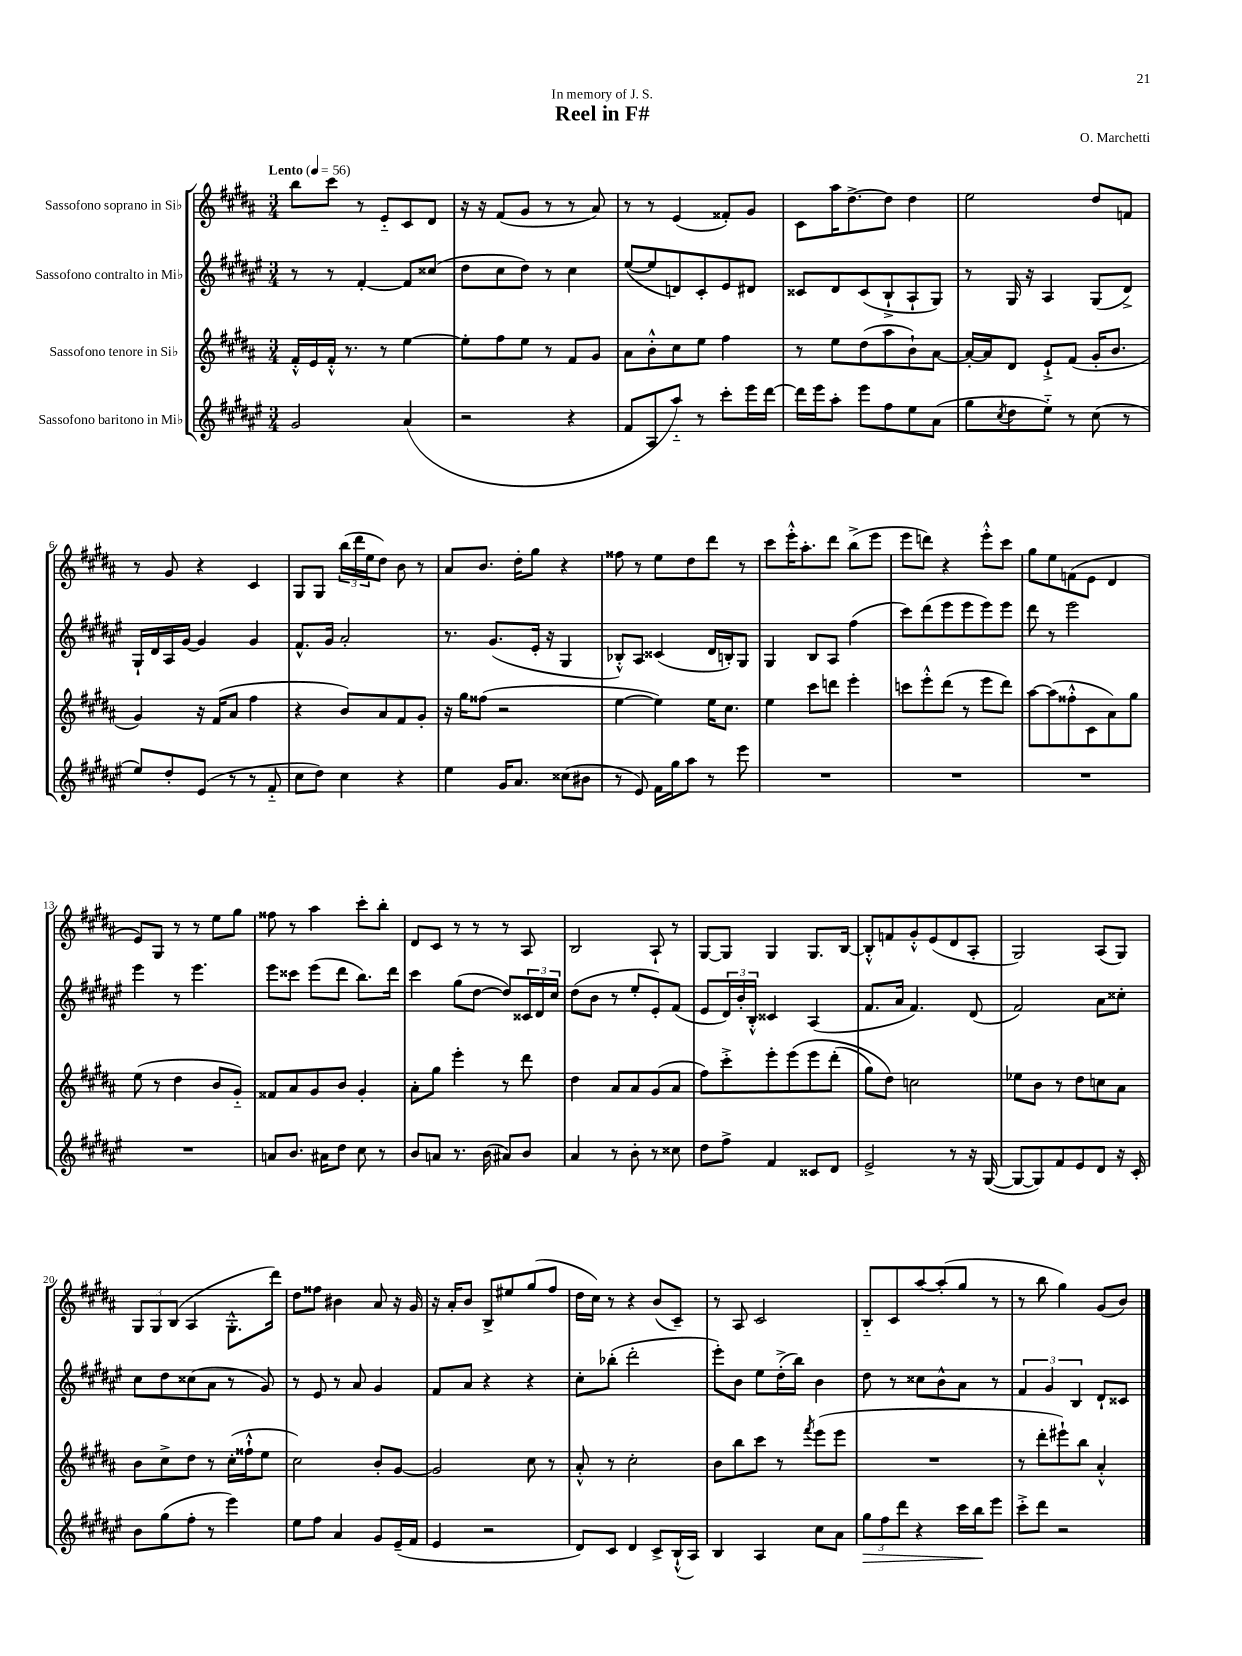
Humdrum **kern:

**kern	**kern	**kern	**kern
*staff4	*staff3	*staff2	*staff1
*clefG2	*clefG2	*clefG2	*clefG2
*k[f#c#g#d#a#e#]	*k[f#c#g#d#a#]	*k[f#c#g#d#a#e#]	*k[f#c#g#d#a#]
*M3/4	*M3/4	*M3/4	*M3/4
*MM56	*MM56	*MM56	*MM56
2g#/	16f#'^^/LL	8r	8bb\L
.	16e/	.	.
.	16f#'^^/JJ	8r	8ccc#\J
.	8.r	.	.
.	.	[4f#'/	8r
.	8r	.	8e'~/L
(4a#/	[4ee\	8f#/]L	8c#/
.	.	(8cc##/J	8d#/J
=	=	=	=
2r	8ee'\]L	8dd#\L	16r
.	.	.	16r
.	8ff#\	8cc#\	(8f#/L
.	8ee\J	8dd#\J)	8g#/J
.	8r	8r	8r
4r	8f#/L	4cc#\	8r
.	8g#/J	.	8a#/)
=	=	=	=
8f#/L	8a#\L	([8ee#/L	8r
8A#/	8b'^^\	8ee#/]	8r
8aa#'~/J)	8cc#\	8d/)	(4e/
8r	8ee\J	8c#'/	.
8ccc#'\L	4ff#\	8e#/	8f##'/L)
16eee#\L	.	8d#/J	8g#/J
[16ddd#\JJ	.	.	.
=	=	=	=
16ddd#\]LL	8r	8c##/L	8c#\L
16eee#\J	.	.	.
8aa#'\J	8ee\L	8d#/	16aa#\K
.	.	.	[8.dd#^\
8eee#\L	(8dd#\	(8c##/	.
8ff#\	8aa#\	8B`^/	8dd#\]J
8ee#\	8b`\)	8A#`/	4dd#\
(8a#\J	[8a#\J	8G#/J)	.
=	=	=	=
8gg#\L	16a#'/_LL	8r	2ee\
.	16a#/]J	.	.
8qcc#/	.	.	.
8dd#\	8d#/J	16G#/	.
.	.	16r	.
8ee#'~\J)	8e`^/L	4A#/	.
8r	(8f#/J	.	.
(8cc#\	16g#'/LK	(8G#/L	8dd#/L
.	8.b/J	.	.
8r	.	8d#^/J)	8f/J
=	=	=	=
8ee#/L)	4g#/)	16G#`/LL	8r
.	.	16d#/	.
8dd#'/	.	16A#/	8g#/
.	.	[16g#/JJ	.
(8e#/J	16r	4g#/]	4r
.	(16f#/LK	.	.
8r	8a#/J	.	.
8r	4ff#\	4g#/	4c#/
8f#'~/	.	.	.
=	=	=	=
8cc#\L	4r	8.f#^^/L	8G#/L
8dd#\J)	.	.	8G#/J
.	.	16g#/Jk	.
4cc#\	8b/L)	2a#'/	(24bb\LL
.	.	.	24ddd#\
.	.	.	24ee\J
.	8a#/	.	8dd#\J)
4r	8f#/	.	8b\
.	8g#'/J	.	8r
=	=	=	=
4ee#\	16r	8.r	8a#/L
.	16gg#\LK	.	.
.	(8ff##\J	.	8.b/J
.	.	(8.g#/L	.
16g#/LK	2r	.	.
8.a#/J	.	.	16dd#'\LK
.	.	16e#'/Jk	8gg#\J
.	.	16r	.
(8cc##\L	.	4G#/	4r
8b#\J	.	.	.
=	=	=	=
8r	[4ee\	8B-'^^/L)	8ff##\
8e#/)	.	8A#/J	8r
16f#\LL	4ee\])	(4c##/	8ee\L
16gg#\J	.	.	.
8aa#\J	.	.	8dd#\
8r	16ee\LK	16d#/LL	8ddd#\J
.	8.cc#\J	16B'/J)	.
8eee#\	.	8G#/J	8r
=	=	=	=
2.r	4ee\	4G#/	8ccc#\L
.	.	.	16eee'^^\K
.	.	.	8.aa#'\
.	8ccc#\L	8B/L	.
.	8ddd\J	8A#/J	8ddd#\J
.	4eee'\	(4ff#\	(8bb^\L
.	.	.	8eee\J
=	=	=	=
2.r	8ccc\L	8ccc#\L)	8eee\L
.	8eee'^^\	(8ddd#\	8ddd\J)
.	(8ddd#\J	8eee#\	4r
.	8r	8eee#\	.
.	8eee\L	8eee#\)	8eee'^^\L
.	8ddd#\J)	8eee#\J	8ccc#\J
=	=	=	=
2.r	[8aa#\L	8ddd#\	8gg#\L
.	(8aa#\]	8r	8ee\
.	8ff##'^^\	2eee#\	(8f\
.	8c#\	.	8e\J
.	8a#\)	.	4d#/
.	8gg#\J	.	.
=	=	=	=
2.r	(8ee\	4eee#\	8e/L)
.	8r	.	8G#/J
.	4dd#\	8r	8r
.	.	4.eee#\	8r
.	8b/L	.	8ee\L
.	8g#'~/J)	.	8gg#\J
=	=	=	=
8a/L	8f##/L	8eee#\L	8ff##\
8.b/J	8a#/	8ccc##\J	8r
.	8g#/	(8eee#\L	4aa#\
16a#\LK	.	.	.
8dd#\J	8b/J	8ddd#\J	.
8cc#\	4g#'/	8.bb\L)	8ccc#'\L
8r	.	.	8bb'\J
.	.	16ddd#\Jk	.
=	=	=	=
8b/L	8a#'\L	4ccc#\	8d#/L
8a/J	8gg#\J	.	8c#/J
8.r	4eee'\	(8gg#\L	8r
.	.	[8dd#\J	8r
(16b\	.	.	.
8a#/L)	8r	8dd#/]L)	8r
8b/J	8ddd#\	24c##/L	8A#/
.	.	24d#/	.
.	.	24cc#/JJ	.
=	=	=	=
4a#/	4dd#\	(8dd#\L	2B/
.	.	8b\J	.
8r	8a#/L	8r	.
8b'\	8a#/	8ee#'/L	.
8r	(8g#/	8e#'/)	8A#`/
8cc##\	8a#/J	(8f#/J	8r
=	=	=	=
8dd#\L	8ff#\L)	8e#/L	[8G#/L
8ff#^\J	8ccc#'^\	24d#/L)	8G#/]J
.	.	24b'/	.
.	.	24B'^^/JJ	.
4f#/	8eee'\	4c##/	4G#/
.	&(8eee\	.	.
8c##/L	8eee\	(4A#/	8.G#/L
8d#/J	(8ddd#'\J	.	.
.	.	.	[16B/Jk
=	=	=	=
2e#^/	8gg#\L)	8.f#/L	8B'^^/]L
.	8dd#\J&)	.	8f/
.	.	16a#/Jk	.
.	2cc\	4.f#/)	8g#'^^/
.	.	.	(8e/
8r	.	.	8d#/
16r	.	(8d#/	8A#'/J
([16G#/	.	.	.
=	=	=	=
8G#/_L	8ee-\L	2f#/)	2G#/)
8G#/])	8b\J	.	.
8f#/	8r	.	.
8e#/	8dd#\L	.	.
8d#/J	8cc\	8a#\L	(8A#/L
16r	8a#\J	8cc##'\J	8G#/J)
16c#'/	.	.	.
=	=	=	=
8b\L	8b\L	8cc#\L	12G#/L
.	.	.	12G#/
(8gg#\	8cc#^\	8dd#\	.
.	.	.	(12B/J
8ff#'\J	8dd#\J	(8cc##\	4A#/
8r	8r	8a#\J	.
4eee#\)	(16cc#'\LL	8r	8.G#'^^\L
.	16ff##`^^\J	.	.
.	8ee\J	8g#/)	.
.	.	.	16ddd#\Jk)
=	=	=	=
8ee#\L	2cc#\)	8r	8dd#\L
8ff#\J	.	8e#/	8ff##\J
4a#/	.	8r	4b#\
.	.	8a#/	.
8g#/L	8b'/L	4g#/	8a#/
(16e#~/L	[8g#/J	.	16r
16f#/JJ	.	.	16g#/
=	=	=	=
4e#/	2g#/]	8f#/L	16r
.	.	.	16a#'/LK
.	.	8a#/J	8b/J
2r	.	4r	8B^/L
.	.	.	8ee#/
.	8cc#\	4r	(8gg#/
.	8r	.	8ff#/J
=	=	=	=
8d#/L)	8a#'^^/	8cc#'\L	16dd#\LL
.	.	.	16cc#\JJ)
8c#/J	8r	(8bb-'\J	8r
4d#/	2cc#'\	2ddd#'\	4r
8c#^/L	.	.	(8b/L
(16B`^^/L	.	.	8c#~/J)
16A#/JJ)	.	.	.
=	=	=	=
4B/	8b\L	8eee#'\L)	8r
.	8bb\	8b\J	8A#/
4A#/	8ccc#\J	8ee#\L	2c#/
.	8r	(16dd#'^\L	.
.	.	16bb\JJ)	.
.	8qfff#/	.	.
8cc#\L	(8eee\L	4b\	.
8a#\J	8eee\J	.	.
=	=	=	=
12gg#\L	2.r	8dd#\	8B'~/L
12ff#\	.	.	.
.	.	8r	8c#/
12ddd#\J	.	.	.
4r	.	8cc##\L	[8aa#/
.	.	8b^^\	(8aa#'/]
16ccc#\LL	.	8a#\J	8gg#/J
16bb\J	.	.	.
8eee#\J	.	8r	8r
=	=	=	=
8ccc#'^\L	8r	6f#/	8r
8ddd#\J	8ddd#'\L	.	8bb\
.	.	6g#/	.
2r	8eee#`\)	.	4gg#\)
.	.	6B/	.
.	8bb\J	.	.
.	4a#'^^/	8d#`/L	(8g#/L
.	.	8c##/J	8b/J)
==	==	==	==
*-	*-	*-	*-
